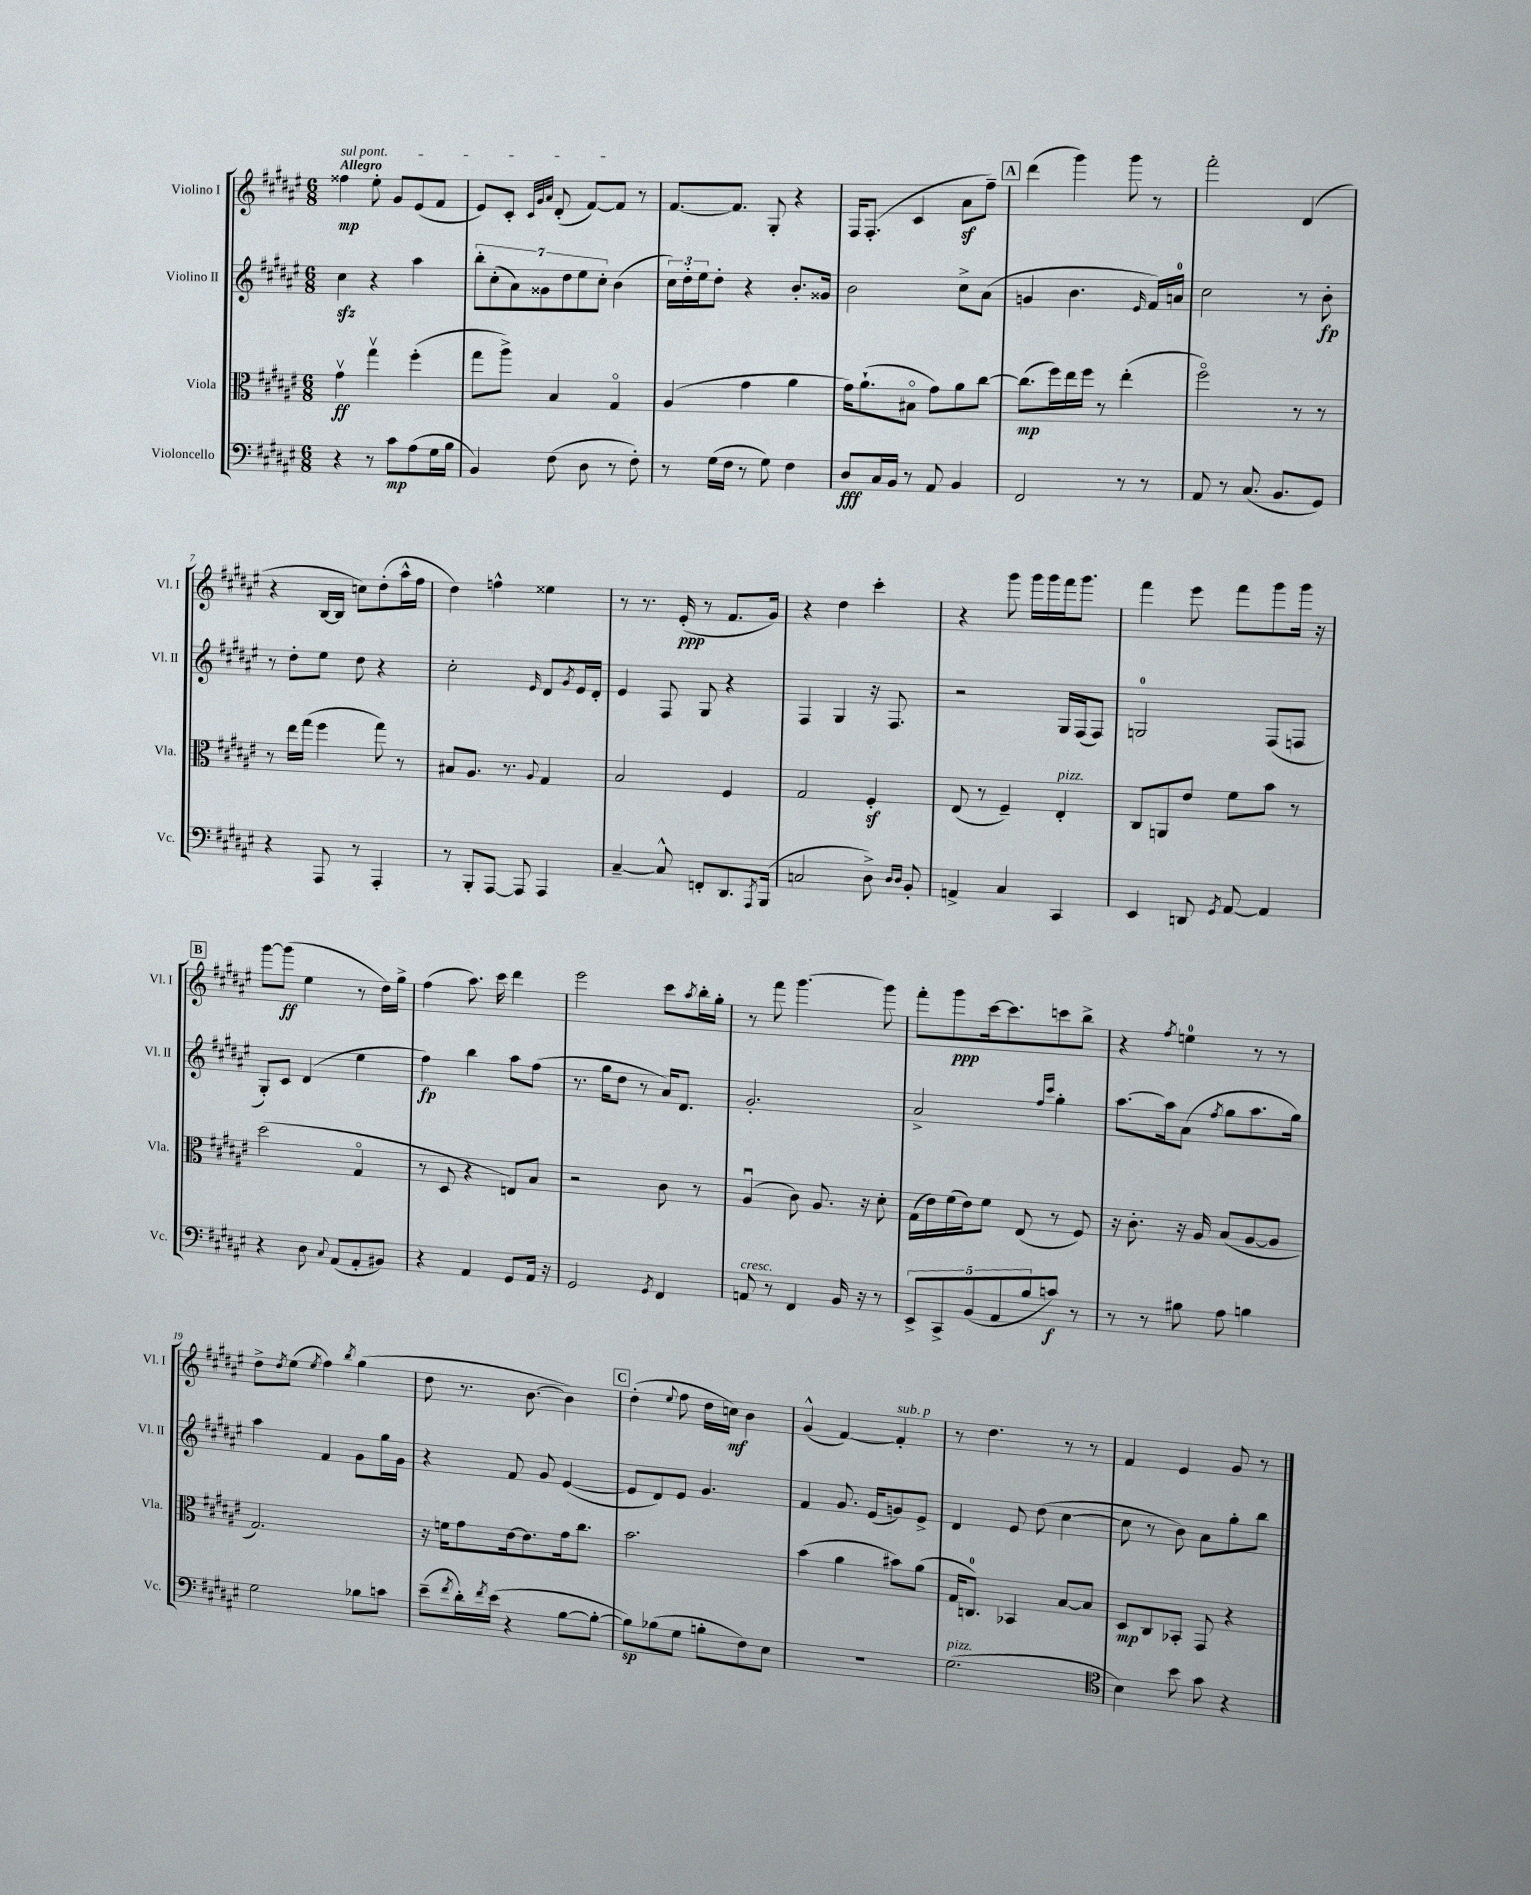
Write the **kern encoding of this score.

**kern	**kern	**kern	**kern
*staff4	*staff3	*staff2	*staff1
*clefF4	*clefC3	*clefG2	*clefG2
*k[f#c#g#d#a#e#]	*k[f#c#g#d#a#e#]	*k[f#c#g#d#a#e#]	*k[f#c#g#d#a#e#]
*M6/8	*M6/8	*M6/8	*M6/8
4r	4g#v\	4cc#\	4ff##\
8r	4gg#v\	4r	8ee#'\
8c#\L	.	.	8g#/L
(8A#\	(4ff#'\	4aa#\	(8e#/
16G#\L	.	.	8f#/J
16B\JJ	.	.	.
=	=	=	=
4BB/)	8gg#\L	14bb'\L	8e#/L)
.	.	(14cc#'\	.
.	8aa#^\J)	.	8c#'/J
.	.	14a#\)	.
.	.	14g##\	.
.	.	.	32qqc#/LLL
.	.	.	32qqg#/
.	.	.	32qqa#/JJJ
(8F#\	4B/	.	(8d#'/
.	.	14dd#\	.
.	.	14ee#\	.
8D#\	.	.	[8f#/L)
.	.	14cc#'\J	.
8r	4G#o/	(4b\	8f#/]J
8F#'\)	.	.	8r
=	=	=	=
8r	(4A#/	24cc#\LL)	[8.f#/L
.	.	24dd#'\	.
.	.	24ee#\J	.
(16G#\LL	.	8dd#'\J	.
16F#\JJ	.	.	8.f#/]J
8r	4g#\	4r	.
8G#\)	.	.	8G#'/
4F#\	4a#\	8.b'/L	4r
.	.	16g##/Jk	.
=	=	=	=
8D#/L	16g#\LK)	2b\	16F#/LK
.	(8.a#`\	.	(8.F#'/J
16C#/L	.	.	.
16BB/JJ	.	.	.
8r	8B#o\J	.	4c#/
8AA#/	8g#\L)	.	.
4BB/	8a#\	8cc#^\L	8a#\L
.	[8cc#\J	(8a#\J	8ff#~\J)
=	=	=	=
2FF#/	(8.cc#\]L	4g/	(4ddd#\
.	16ff#\L)	.	.
.	16ee#\	4.b\	4ggg#\)
.	16ff#\JJ	.	.
.	8r	.	.
8r	(4ee#'\	.	8ggg#\
.	.	16qqe#/	.
8r	.	16f#/LL)	8r
.	.	16a/JJ	.
=	=	=	=
8AA#/	2ff#o\)	2cc#\	2fff#'\
8r	.	.	.
(8.C#/	.	.	.
8.BB/L	.	.	.
.	8r	8r	(4d#/
8GG#/J)	8r	8b'\	.
=	=	=	=
4r	8r	8r	4r
.	16ee#\LL	8dd#'\L	.
.	(16gg#\JJ	.	.
8AAA#/	4ff#\	8ee#\J	[16B/LL
.	.	.	16B/]JJ
8r	.	8dd#\	8cc\L)
4AAA#'/	8gg#\)	4r	(8dd#'\
.	8r	.	16aa#^^\L
.	.	.	16ff#\JJ
=	=	=	=
8r	8B#/L	2cc#'\	4dd#\)
8BBB'/L	8.A#/J	.	.
[8AAA#/J	.	.	4ff^^\
.	8.r	.	.
8AAA#/]	.	.	.
.	8qqA#/	16qqe#/	.
4AAA#/	4G#/	8d#/L	4ee##\
.	.	8qg#/	.
.	.	16e#/L	.
.	.	16d#'/JJ	.
=	=	=	=
[4C#~/	2B/	4e#/	8r
.	.	.	8.r
8C#^^/]	.	8F#/	.
.	.	.	(16e#'/
8FF'/L	.	8G#/	8r
8.DD#/	4F#/	4r	8.f#/L
8qAAA#/	.	.	.
(16BBB/Jk	.	.	16g#/Jk)
=	=	=	=
2C/	2G#/	4F#/	4r
.	.	4G#/	4dd#\
8D#^\)	4F#'/	16r	4ccc#'\
.	.	8.F#/	.
16qqD#/LL	.	.	.
16qqD#/JJ	.	.	.
8BB'/	.	.	.
=	=	=	=
4AA^/	(8E#/	2r	4r
.	8r	.	.
4C#/	4F#~/)	.	8ggg#\
.	.	.	16ggg#\LL
.	.	.	16ggg#\
4CC#/	4E#'/	16G#/LL	16fff#\J
.	.	(16F#/J	8.ggg#\J
.	.	8F#/J)	.
=	=	=	=
4EE#/	8C#/L	2G/	4fff#\
.	8AA/	.	.
8DD/	8e#/J	.	8eee#\
8qGG#/	.	.	.
[8AA#/	8f#\L	.	8fff#\L
4AA#/]	8b\J	(8F#/L	8ggg#\
.	8r	8F/J	16ggg#\Jk
.	.	.	16r
=	=	=	=
4r	(2dd#\	8G#'/L)	[8ggg#\L
.	.	8c#/J	(8ggg#\]J
8D#\	.	(4d#/	4ee#\
8qqC#/	.	.	.
(8AA#/L	.	.	.
8AA#'/	4G#o/	4ee#\	8r
8BB#/J)	.	.	16dd#\LL)
.	.	.	16gg#^\JJ
=	=	=	=
4r	8r	4ff#\)	(4ff#\
.	8D#/	.	.
4AA#/	4r	4bb\	8.aa#\)
.	.	.	16ccc#\
8GG#/L	8E/L)	8aa#\L	4ddd#\
16AA#/Jk	8B/J	(8ff#\J	.
16r	.	.	.
=	=	=	=
2GG#/	2r	8.r	2eee#\
.	.	16gg#\LK	.
.	.	8dd#\J	.
.	.	8r	.
8qGG#/	.	.	.
4FF#/	8c#\	16a#/LK)	8ccc#\L
.	.	8.d#/J	.
.	.	.	8qaa#/
.	8r	.	16bb'\L
.	.	.	16gg#'\JJ
=	=	=	=
8AA/	(4A#u/	2.g#'/	8r
8r	.	.	8fff#\
4FF#/	8c#\)	.	[4.ggg#\
.	8.A#/	.	.
16BB/	.	.	.
16r	16r	.	.
8r	8d#'\	.	8ggg#\]
=	=	=	=
10EE#^/L	(16G#\LL	2a#^/	8fff#'\L
.	16e#\)	.	.
10CC#^/	.	.	.
.	(16f#\	.	8ggg#\
.	16e#\J)	.	.
(10BB/	.	.	.
.	8f#\J	.	[16ccc#\k
10AA#/	.	.	.
.	.	.	8.ccc#\]
.	(8E#/	.	.
10B/	.	.	.
.	.	16qqff#/LL	.
.	.	16qqccc#/JJ	.
8c/J)	8r	4gg#'\	8ccc\
8r	8F#/)	.	8bb^\J
=	=	=	=
8r	16r	[8.aa#\L	4r
.	8.c#'\	.	.
8r	.	.	.
.	.	16aa#\]k	.
.	.	.	8qff#/
8B#\	16r	(8a#\J	4ee\
.	16A#/	.	.
.	.	8qff#/	.
8A#\	(8B/L	8gg#\L	.
4B\	[8A#/	8.aa#\	8r
.	8A#/]J	.	8r
.	.	16gg#\Jk)	.
=	=	=	=
2G#\	2.G#/)	4aa#\	8dd#^\L
.	.	.	8qdd#/
.	.	.	(8ee#\J
.	.	.	8qee#/
.	.	4f#/	4ff#\)
.	.	.	8qbb/
8B-\L	.	8g#\L	(4gg#\
8c\J	.	16gg#\L	.
.	.	16g#\JJ	.
=	=	=	=
(8e#~\L	16r	4r	8dd#\
.	16f\LK	.	.
8qf#/	.	.	.
16d#'\L)	8g#\	.	8.r
8qf#/	.	.	.
(16e#\JJ	.	.	.
4r	[16e#\k	8f#/	.
.	8.e#\]	.	[8.b\
.	.	8g#/	.
[8B\L	16g#\k	([4e#/	4b\])
.	8.cc#\J	.	.
8B'\_J	.	.	.
=	=	=	=
8B\]L)	2.b\	8e#/]L	(4dd#'\
(8B-\	.	8d#/)	.
.	.	.	8qqee#/
8G#\J	.	8e#/J	8ff#\
8B'\L	.	4.g#/	16dd#\LL
.	.	.	16cc\JJ)
8F#\)	.	.	4b\
8E#\J	.	.	.
=	=	=	=
2.r	(4b\	4f#/	(4g#^^/
.	4a#\	8.g#/	[4f#/)
.	.	(16e#/LK	.
.	8b#\L)	8g/)	4f#'/]
.	(8a#\J	8e#^/J	.
=	=	=	=
(2.G#\	16G#/LK	4d#/	8r
.	8.C/J)	.	.
.	.	.	4.dd#\
.	4BB-/	8e#/	.
.	.	(8dd#\	.
.	[8B/L	[4cc#\	8r
.	8B/]J	.	8r
=	=	=	=
*clefC4	*	*	*
4B\)	8D#/L	8cc#\]	4f#/
.	8C#/	8r	.
8b\	8BB-'/J	8b\)	4e#/
8g#\	8GG#/	8a#\L	.
4r	4r	8gg#'\	8g#/
.	.	8bb\J	8r
==	==	==	==
*-	*-	*-	*-
